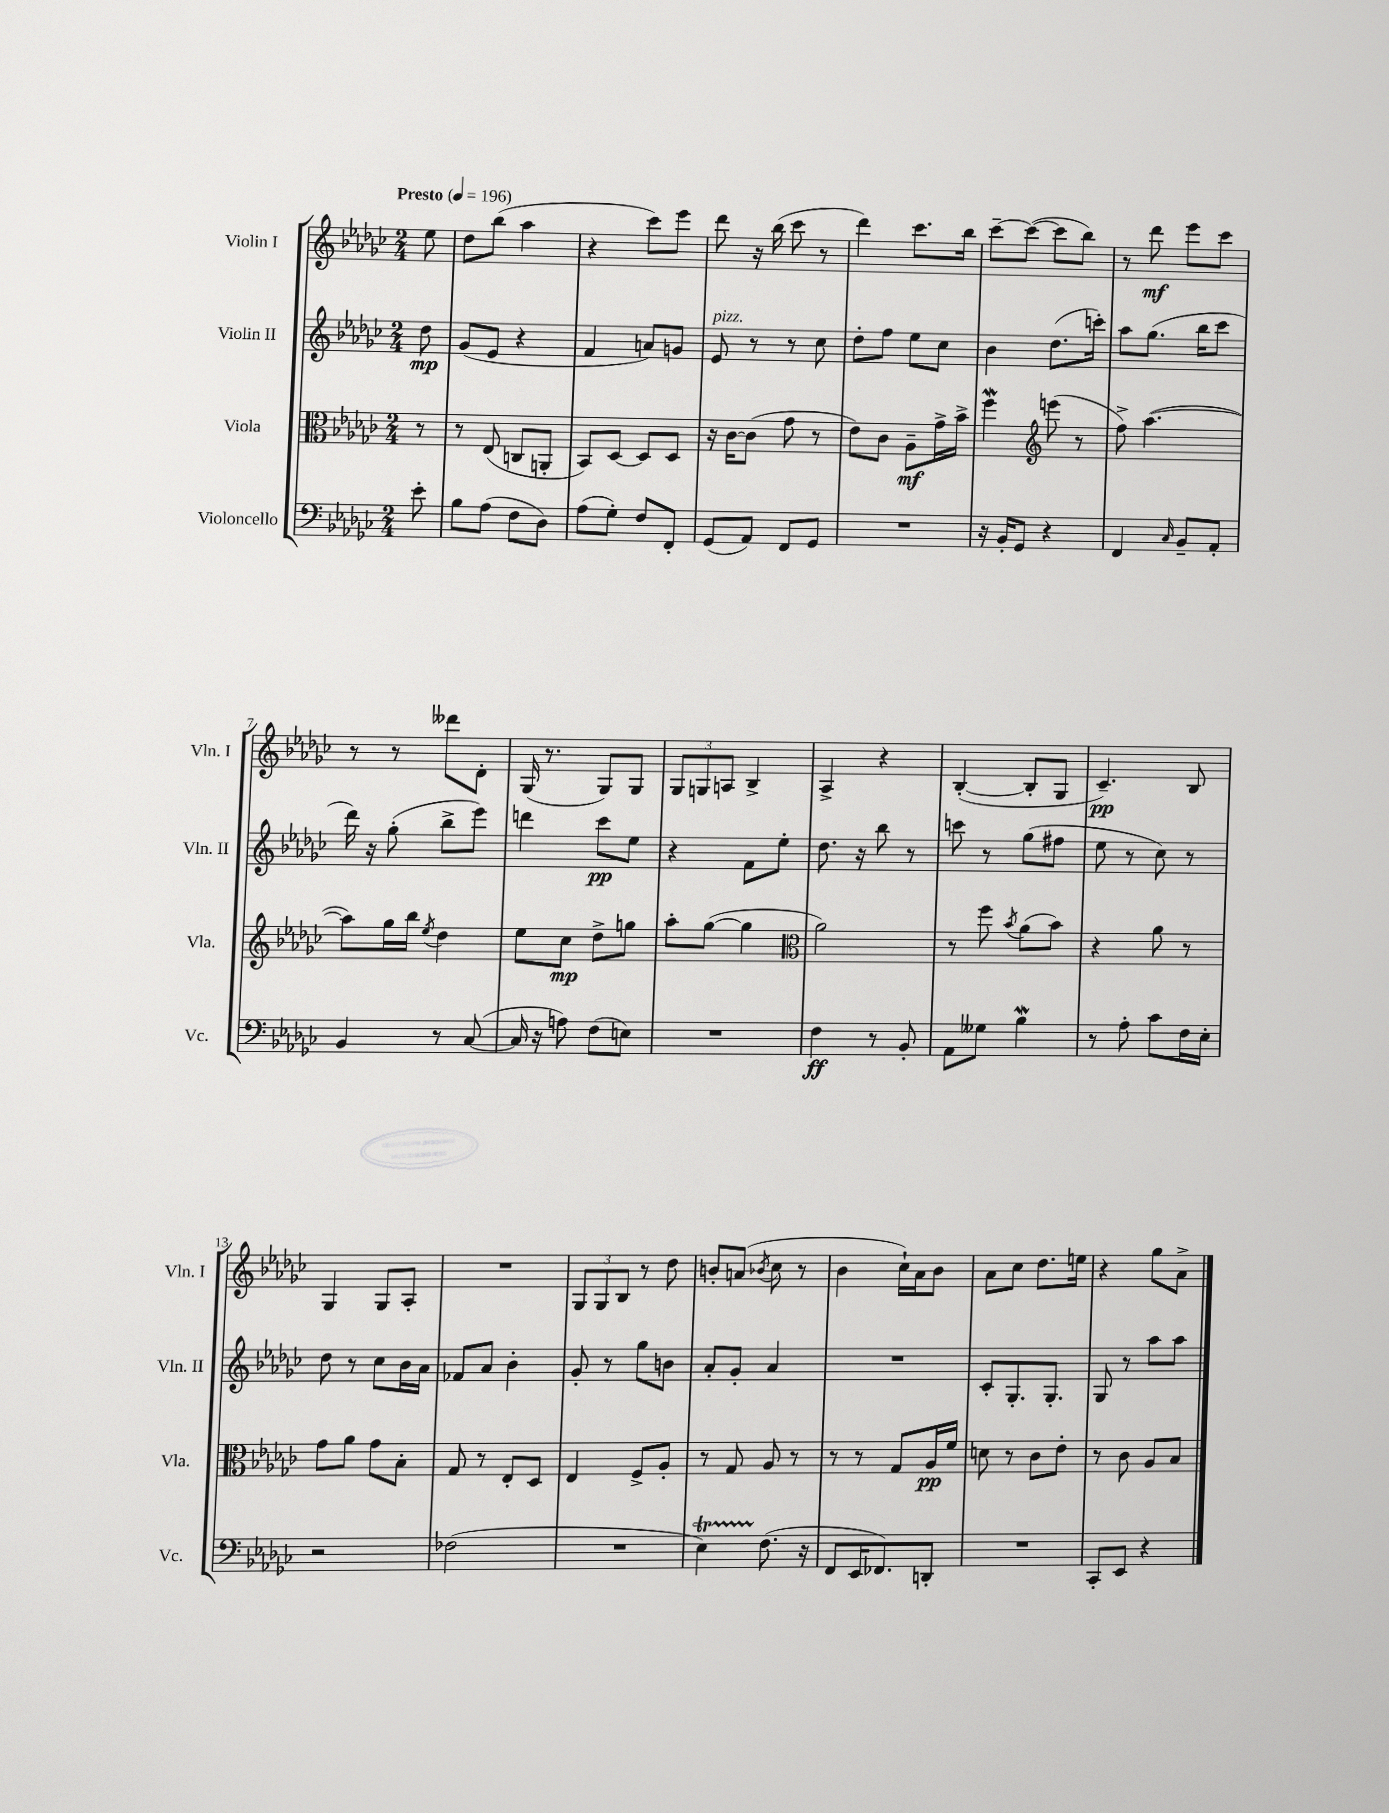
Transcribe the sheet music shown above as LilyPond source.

<<
\new StaffGroup <<
\new Staff = "s0" \with { instrumentName = "Violin I" shortInstrumentName = "Vln. I" } {
    \clef treble \key ges \major \numericTimeSignature \time 2/4 \partial 8 \tempo "Presto" 4 = 196
    ees''8 |
    des''8 bes''8( aes''4 |
    r4 ces'''8) ees'''8 |
    des'''8 r16 bes''16( ces'''8 r8 |
    des'''4) ces'''8. bes''16 |
    ces'''8~-- ces'''8~( ces'''8 bes''8) |
    r8 des'''8\mf ees'''8 ces'''8 |
    r8 r8 deses'''8 des'8-. |
    ges16( r8. ges8) ges8 |
    \tuplet 3/2 { ges8 g8 a8 } bes4-> |
    aes4-> r4 |
    bes4~-.( bes8-. ges8 |
    ces'4.--\pp) bes8 |
    ges4 ges8 aes8-. |
    R2 |
    \tuplet 3/2 { ges8 ges8 bes8 } r8 des''8 |
    b'8-. a'8( \acciaccatura { bes'8 } ces''8 r8 |
    bes'4 ces''16-!) aes'16 bes'8 |
    aes'8 ces''8 des''8. e''16 |
    r4 ges''8 aes'8-> \bar "|." |
}
\new Staff = "s1" \with { instrumentName = "Violin II" shortInstrumentName = "Vln. II" } {
    \clef treble \key ges \major \numericTimeSignature \time 2/4 \partial 8
    des''8\mp |
    ges'8( ees'8 r4 |
    f'4 a'8) g'8 |
    ees'8^\markup { \italic "pizz." } r8 r8 ces''8 |
    des''8-. f''8 ees''8 ces''8 |
    bes'4 des''8.( c'''16-.) |
    aes''8 ges''8.( bes''16 ces'''8 |
    des'''16) r16 ges''8-.( bes''8-> ees'''8) |
    d'''4 ces'''8\pp ees''8 |
    r4 f'8 ees''8-. |
    des''8. r16 bes''8 r8 |
    c'''8 r8 ges''8( fis''8 |
    ees''8 r8 ces''8) r8 |
    des''8 r8 ces''8 bes'16 aes'16 |
    fes'8 aes'8 bes'4-. |
    ges'8-. r8 ges''8 b'8 |
    aes'8-. ges'8-. aes'4 |
    R2 |
    ces'8-. ges8.-. ges8.-. |
    ges8 r8 aes''8 aes''8 \bar "|." |
}
\new Staff = "s2" \with { instrumentName = "Viola" shortInstrumentName = "Vla." } {
    \clef alto \key ges \major \numericTimeSignature \time 2/4 \partial 8
    r8 |
    r8 ees8( c8 a,8-. |
    bes,8) des8~ des8 des8 |
    r16 ces'16~ ces'8( ges'8 r8 |
    ees'8) ces'8 aes8--\mf ges'16-> bes'16-> |
    f''4\mordent \clef treble e'''8( r8 |
    f''8->) aes''4.~( |
    aes''8) ges''16 bes''16 \acciaccatura { ees''8 } des''4 |
    ees''8 ces''8\mp des''8-> g''8 |
    aes''8-. ges''8~( ges''4 |
    \clef alto aes'2) |
    r8 f''8 \acciaccatura { bes'8 } aes'8( bes'8) |
    r4 aes'8 r8 |
    ges'8 aes'8 ges'8 bes8-. |
    ges8 r8 ees8-. des8 |
    ees4 f8-> aes8-. |
    r8 ges8 aes8 r8 |
    r8 r8 ges8 aes16\pp f'16 |
    d'8 r8 ces'8 ees'8-. |
    r8 ces'8 aes8 bes8 \bar "|." |
}
\new Staff = "s3" \with { instrumentName = "Violoncello" shortInstrumentName = "Vc." } {
    \clef bass \key ges \major \numericTimeSignature \time 2/4 \partial 8
    ees'8-. |
    bes8 aes8( f8 des8) |
    aes8( ges8-.) f8 f,8-. |
    ges,8( aes,8) f,8 ges,8 |
    R2 |
    r16 bes,16-. ges,8 r4 |
    f,4 \grace { ces16 } bes,8-- aes,8-. |
    bes,4 r8 ces8~( |
    ces16 r16 a8) f8( e8) |
    R2 |
    f4\ff r8 bes,8-. |
    aes,8 geses8 bes4\mordent |
    r8 aes8-. ces'8 f16 ees16-. |
    r2 |
    fes2( |
    R2 |
    ees4\startTrillSpan) f8.\stopTrillSpan( r16 |
    f,8 ees,16 fes,8.) d,8-. |
    R2 |
    ces,8-. ees,8 r4 \bar "|." |
}
>>
>>
